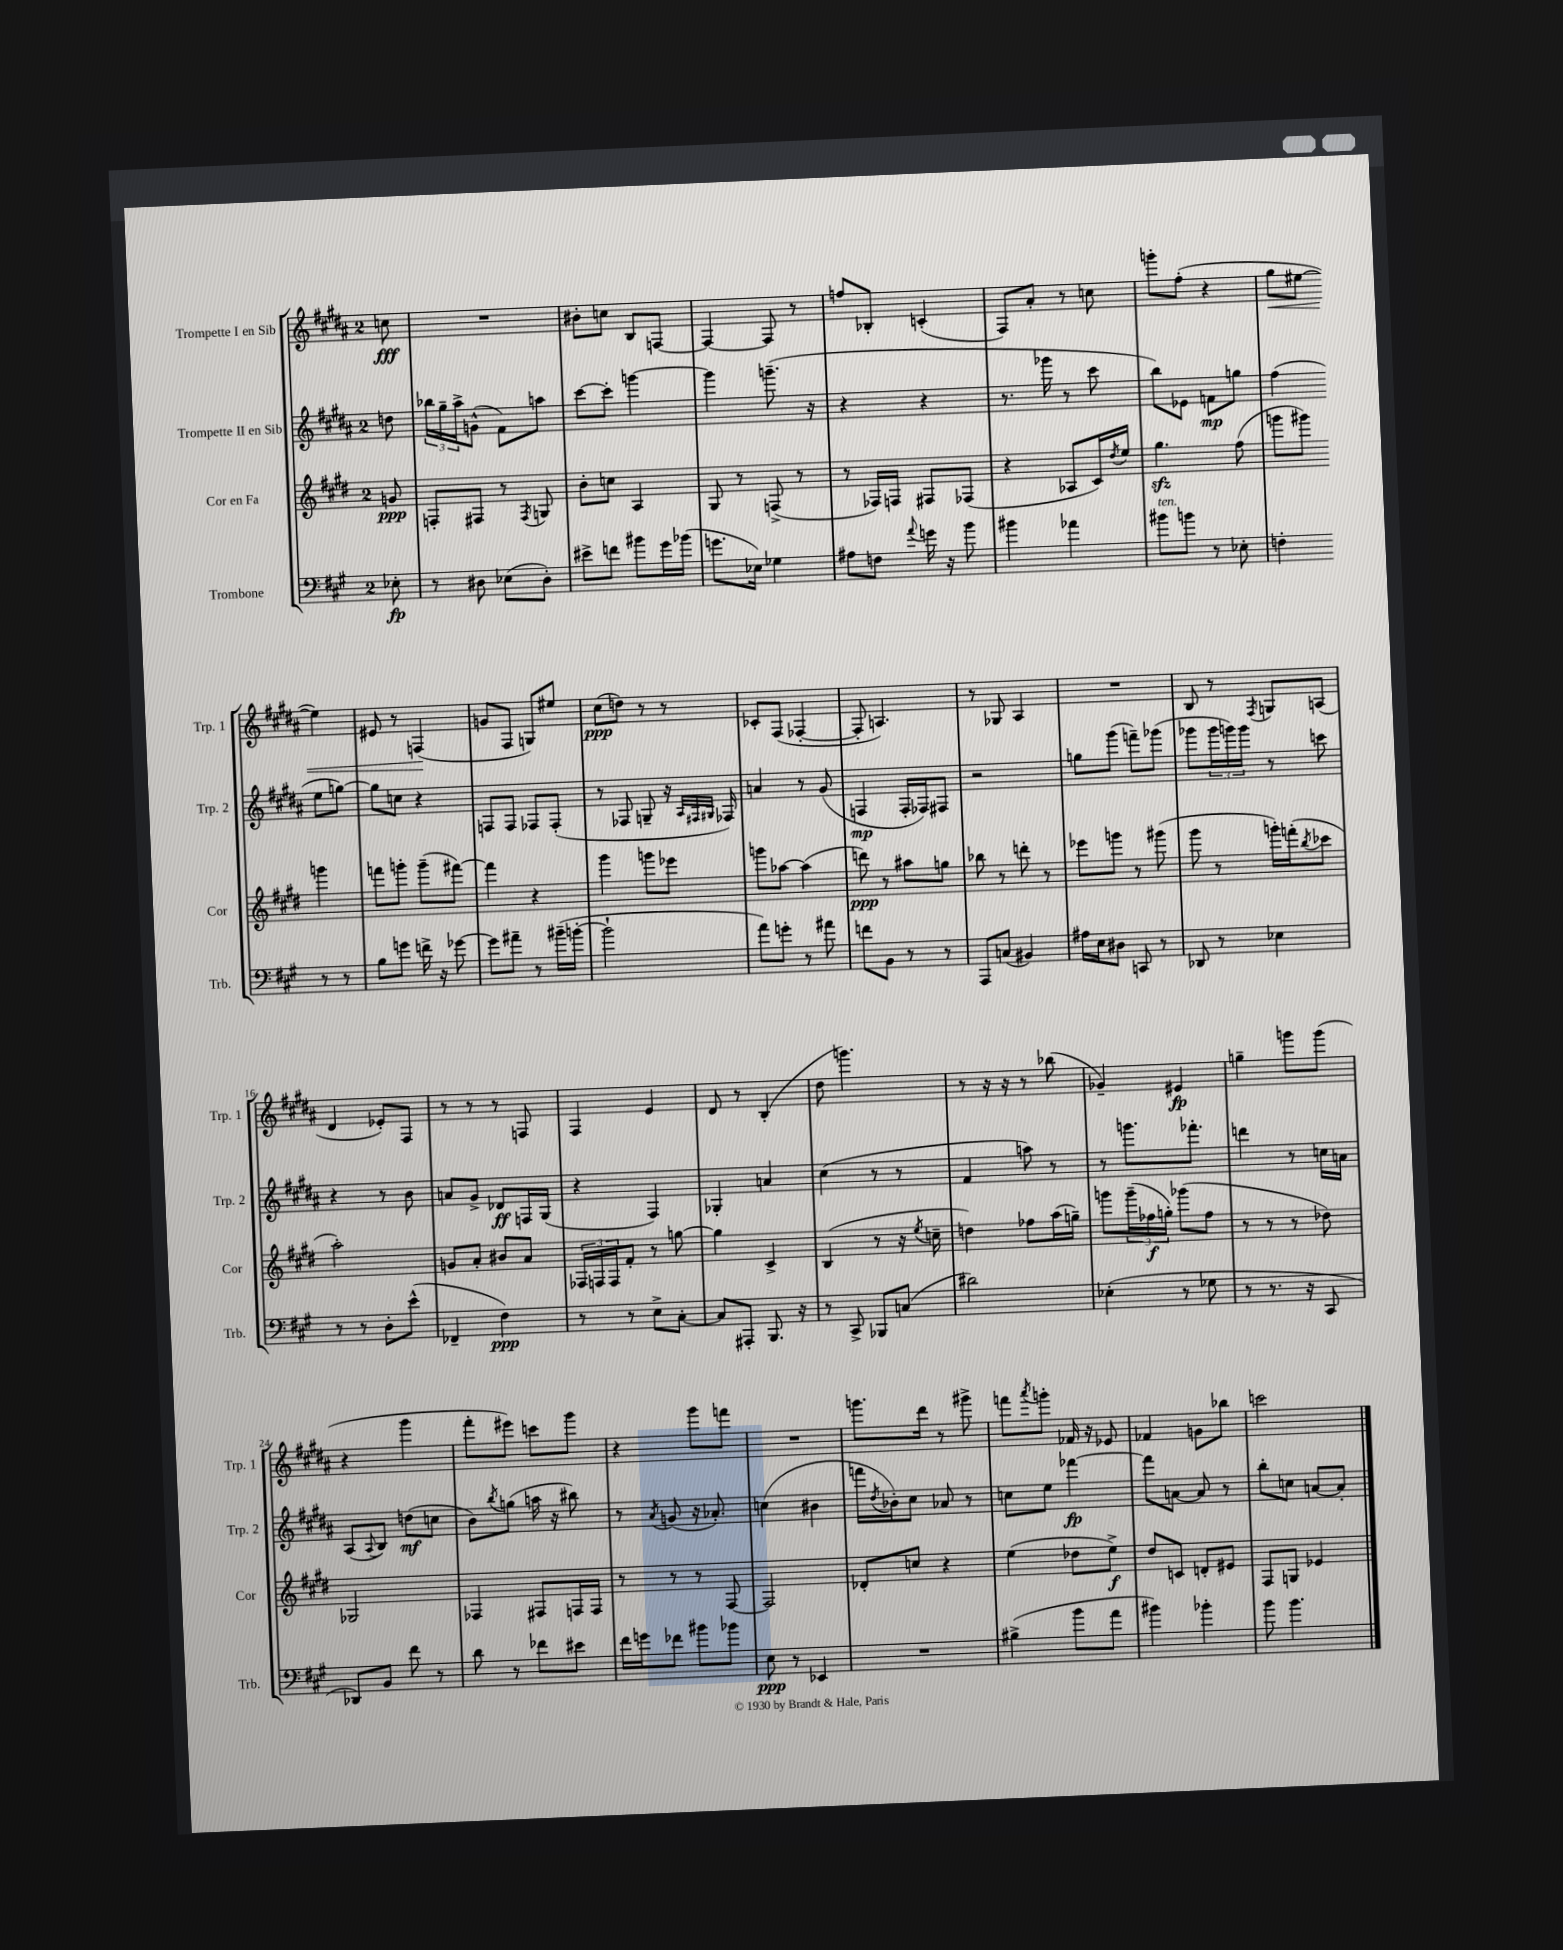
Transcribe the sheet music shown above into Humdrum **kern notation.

**kern	**kern	**kern	**kern
*staff4	*staff3	*staff2	*staff1
*clefF4	*clefG2	*clefG2	*clefG2
*k[f#c#g#]	*k[f#c#g#d#]	*k[f#c#g#d#a#]	*k[f#c#g#d#a#]
*M2/4	*M2/4	*M2/4	*M2/4
8E-'	8g	8dd	8cc
=	=	=	=
8r	8F'	24bb-	2r
.	.	24gg#~	.
.	.	24aa#^	.
8D#	8F#	(8g^^	.
(8E-	8r	8f#)	.
.	8qF#	.	.
8D#')	8G	8aa	.
=	=	=	=
8e#^	8b'	[8ccc#	8b#'
8f	8cc	8ccc#']	8cc
8b#	4A	[4ggg	8B
16g#	.	.	[8F
(16b-	.	.	.
=	=	=	=
8.g	8G#	4ggg]	4F_
.	8r	.	.
16E-)	.	.	.
4G-	(8F^	(8.ggg~	8F]
.	8r	.	8r
.	.	16r	.
=	=	=	=
8A#	8r	4r	8ff
8F	16F-)	.	8B-'
.	16F	.	.
8qqa	.	.	.
16g	8F#	4r	(4c'
16r	.	.	.
8b	(8F-	.	.
=	=	=	=
4b#	4r	8.r	8F#)
.	.	.	8a#'
.	.	16ggg-	.
4a-	8A-	8r	8r
.	16c#)	8ccc#	8cc
.	8qdd#	.	.
.	16ee	.	.
=	=	=	=
8b#	4.gg#	8bb)	8ggg'
8b	.	8e-	(8ff#'
8r	.	8f	4r
8E-'	(8ff#	8gg	.
=	=	=	=
4F'	8ggg	(4ff#	8gg#
.	8ggg#)	.	[8ee#
8r	4ggg	8ee	4ee#])
8r	.	[8gg)	.
=	=	=	=
8B	8fff	8gg]	8e#
8g	8ggg'	8cc	8r
16f^	(8ggg~	4r	(4F
16r	.	.	.
[8g-	[8fff#)	.	.
=	=	=	=
8g-]	4fff#]	8F	8g
8a#~	.	8F	8F#
8r	4r	8F-	8G)
(16b#~	.	(8F-'	8ee#
[16b'	.	.	.
=	=	=	=
2b`]	4ggg#	8r	(8cc#
.	.	8F-	8dd)
.	8ggg	8G~	8r
.	8eee-	16r	8r
.	.	32qqA#	.
.	.	32qqF#	.
.	.	32qqG#	.
.	.	16F-)	.
=	=	=	=
8a)	8ggg	4a	8c-'
8g'	[8aa-	.	(8F#
8r	(4aa-]	8r	[4F-'
8a#	.	(8g#	.
=	=	=	=
8f	8ddd)	4F	8F-']
8BB	8r	.	4.A)
8r	8aa#	16F'	.
.	.	16F-)	.
8r	8gg	8F#	.
=	=	=	=
8AAA	8bb-	2r	8r
(8C	8r	.	8G-
4BB#)	8ddd'	.	4A#
.	8r	.	.
=	=	=	=
16A#	8eee-	8gg	2r
16E	.	.	.
8D#	8ggg	(8ggg#	.
8CC	8r	8fff~)	.
8r	(8ggg#	(8ggg-	.
=	=	=	=
8DD-	8ggg#	8ggg-	8B
8r	8r	24ggg-	8r
.	.	24ggg)	.
.	.	24ggg	.
.	.	.	8qF#
4E-	16ggg')	8r	8G
.	(16fff'	.	.
.	8qbb	.	.
.	8ccc-	8ccc	(8A
=	=	=	=
8r	2aa')	4r	4d#
8r	.	.	.
8D'	.	8r	8e-')
(8e^^	.	8b	8F#
=	=	=	=
4FF-~	8g	8a	8r
.	8a'	8g#^	8r
4F#)	8b#	8d-	8r
.	8a	16F	8F
.	.	(16G#	.
=	=	=	=
8r	24F-	4r	4F#
.	24F	.	.
.	24F	.	.
8r	8f#'	.	.
8E^	8r	4F#)	4e
[8C#'	[8gg	.	.
=	=	=	=
8C#]	4gg]	4G-'	8d#
8AAA#'	.	.	8r
8.BBB	4c#^	4a	(4B'
16r	.	.	.
=	=	=	=
8r	(4B	(4cc#	8dd#
8CC#^	.	.	4.ggg)
8BBB-	8r	8r	.
(8C	16r	8r	.
.	8qee	.	.
.	16cc~	.	.
=	=	=	=
2d#)	4dd)	4f#	8r
.	.	.	16r
.	.	.	16r
.	8ff-	8aa)	8r
.	(16aa	8r	(8bb-
.	16gg~)	.	.
=	=	=	=
(4E-'	8ggg	8r	4g-~)
.	(24ggg~	8.ggg	.
.	24ff-	.	.
.	24gg')	.	.
8r	(8ggg-	.	4e#
.	.	8.fff-'	.
8G-	8ff-	.	.
=	=	=	=
8r	8r	4ddd	4gg~
8.r	8r	.	.
.	8r	8r	8ggg
16r	.	.	.
8CC#	8dd-)	16cc	(8ggg
.	.	16a	.
=	=	=	=
8DD-)	2G-	(8A#	4r
.	.	8qqA#	.
8BB	.	8B)	.
8f#	.	(8dd	4ggg#
8r	.	8cc	.
=	=	=	=
8d	4F-	8b)	8fff#'
.	.	8qbb	.
8r	.	(8gg	8eee#)
8f-	8F#	16aa	8ccc
.	.	16r	.
8e#	16F	8bb#)	8ggg#
.	16F	.	.
=	=	=	=
16f#	8r	8r	4r
16g	.	.	.
.	.	8qa#	.
8f-	8r	(8g	.
8b#	8r	16r	8ggg#
.	.	8.a-')	.
8b-	[8F#	.	8fff
=	=	=	=
8E	2F#]	(4cc	2r
8r	.	.	.
4EE-	.	4b#	.
=	=	=	=
2r	8d-'	16fff	8.ggg
.	.	8qdd#	.
.	.	16b-')	.
.	8cc	8cc#	.
.	.	.	16ddd#
.	4r	8a-	8r
.	.	8r	8ggg#^
=	=	=	=
(4B#^	(4ee	8cc	8fff
.	.	.	8qaaa#
.	.	8ee	8ggg'
8b	8dd-	[4fff-	16f-
.	.	.	16r
8a	8ee^)	.	8e-
=	=	=	=
4b#)	8dd#	8fff-]	4f-
.	8c	[8a	.
4b-'	8d'	8a]	8g
.	8e#	8r	8bb-
=	=	=	=
8b	8F#	8bb'	2ccc
4.b	8G	8cc	.
.	4e-	[8a	.
.	.	8a']	.
==	==	==	==
*-	*-	*-	*-
